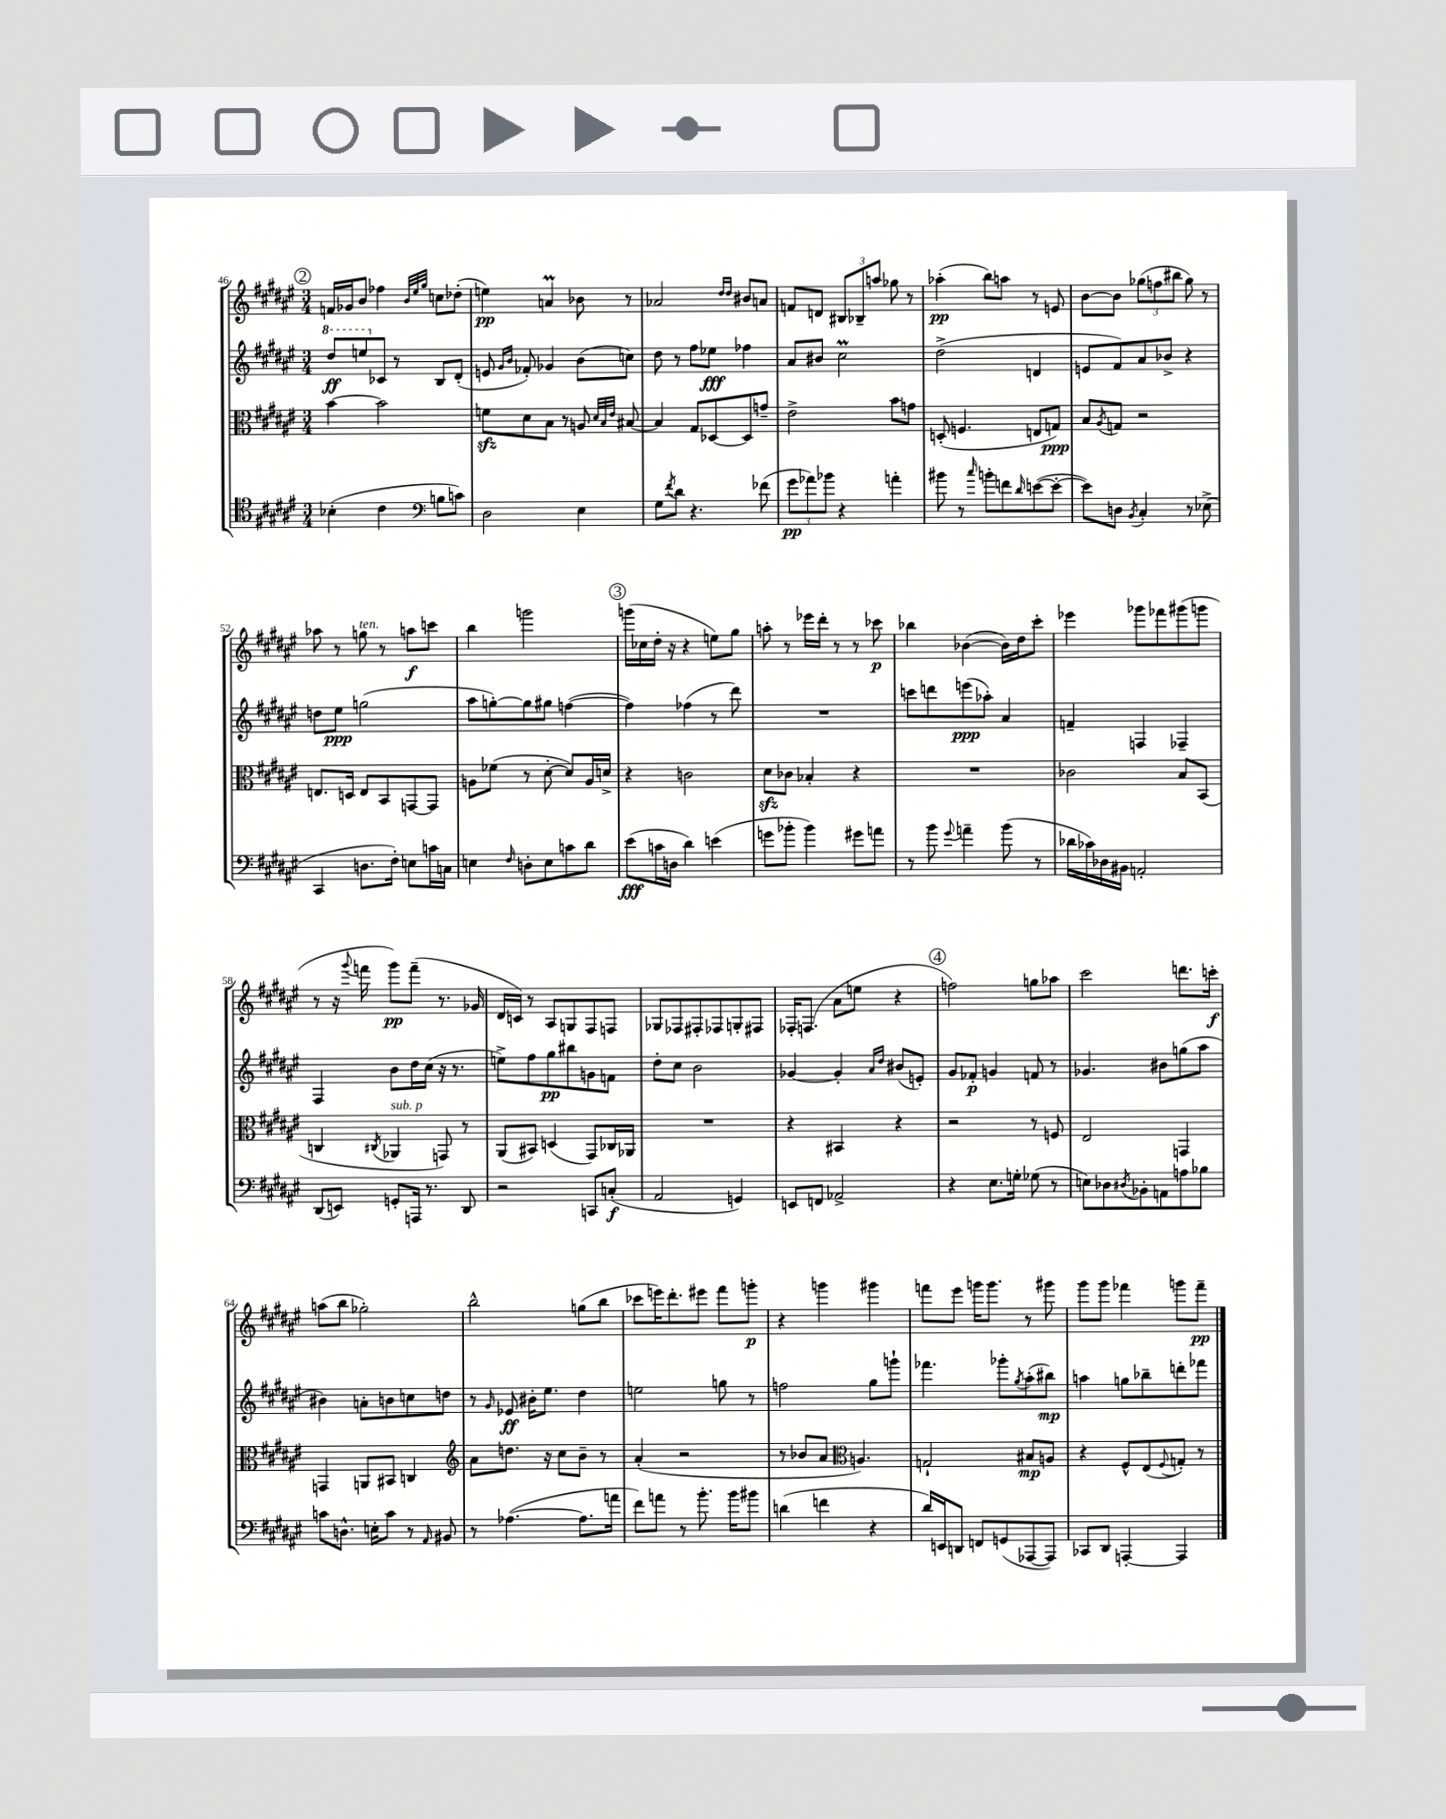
<<
\new StaffGroup <<
\new Staff = "s0" {
    \clef treble \key fis \major \numericTimeSignature \time 3/4
    \mark \markup { \circle "2" } f'16 ges'16 b'8 fes''4 \grace { b'32 eis''32 gis''32 } c''8 des''8-.( |
    e''4\pp) a'4\prall bes'8 r8 |
    aes'2 \grace { dis''16 dis''16 } bis'8 a'8 |
    f'8 d'8 \tuplet 3/2 { bis8 bes8-- a''8 } ges''8 r8 |
    aes''4-.\pp( b''8) a''8 r8 e'8 |
    b'8~ b'8 \tuplet 3/2 { ges''8( f''8 bis''8 } ges''8) r8 |
    aes''8 r8 g''8^\markup { \italic "ten." } r8 a''8\f c'''8 |
    b''4 g'''2 |
    \mark \markup { \circle "3" } g'''16( ces''16 dis''16-. r16 r4 e''8) gis''8 |
    a''8-. r8 ees'''16 dis'''16-. r8 r8 ces'''8\p |
    bes''4 bes'4~( bes'16) dis''16 cis'''8-. |
    ees'''4 ges'''8 fes'''8 gis'''8( g'''8 |
    r8 r16 \appoggiatura { gis'''8 } f'''16 gis'''8\pp) f'''8--( r8. ges'16 |
    dis'16 c'16) r8 ais8 g8 fis8 f8 |
    ges8 fes8 fis8-. fes8 g8-. fis8 |
    fes16-. f8.( ais'8 e''8 r4 |
    \mark \markup { \circle "4" } f''2) g''8 aes''8 |
    cis'''2 d'''8. c'''16-.\f |
    a''8( b''8 ges''2-.) |
    b''2-^ g''8( b''8 |
    ces'''8 e'''16) dis'''8.-. eis'''8 fis'''8 g'''8-.\p |
    r4 g'''4 gis'''4 |
    f'''8 eis'''8 g'''16 g'''8. r8 gis'''8 |
    gis'''8 gis'''8 fes'''4 g'''8 fes'''8--\pp \bar "|." |
}
\new Staff = "s1" {
    \clef treble \key fis \major \numericTimeSignature \time 3/4
    \mark \markup { \circle "2" } \ottava #1 dis'''8\ff e'''8 \ottava #0 ces'8 r8 b8 dis'8-.( |
    e'8 \grace { gis'16 b'16 } fes'8-.) ges'4 b'8( c''8) |
    dis''8 r8 fis''8 ees''8\fff fes''4 |
    ais'8 bis'8 cis''2\prall |
    dis''2->( d'4 |
    e'8 fis'8) ais'8 bes'8-> r4 |
    d''8 eis''8\ppp g''2( |
    ais''8 g''8~-.) g''8 gis''8 f''4~( |
    \mark \markup { \circle "3" } f''4) fes''4( r8 dis'''8) |
    R2. |
    c'''8 d'''8 e'''8\ppp( aes''8-.) ais'4 |
    f'4-- f4 fes4-- |
    fis4 b'8 dis''16 cis''16( r16 r8. |
    e''8->) fis''8 gis''8\pp bis''8 g'8 f'8 |
    dis''8-. cis''8 b'2 |
    ges'4~ ges'4-. \grace { ais'16 dis''16 } bis'8( e'8-.) |
    \mark \markup { \circle "4" } gis'8 fes'8-.\p g'4 f'8 r8 |
    ges'4. bis'8 g''8( ais''8 |
    bis'4) a'8-. b'8 c''8 d''8 |
    r8 \grace { gis'16 } ees'8\ff bis'16-. eis''8. dis''4 |
    e''2 g''8 r8 |
    f''2 gis''8 g'''8-! |
    fes'''4. ges'''8-. \acciaccatura { gis''8 } ais''8-.( bis''8\mp) |
    a''4 g''8 bes''8-- d'''8-. fes'''8 \bar "|." |
}
\new Staff = "s2" {
    \clef alto \key fis \major \numericTimeSignature \time 3/4
    \mark \markup { \circle "2" } b'4~ b'2 |
    f'8\sfz dis'8 b8 r8 a8 \grace { dis'32 b32 eis'32 } bis8~ |
    bis4 gis8 des8~ des8 g'8-- |
    eis'2-> b'8 g'8 |
    d8-.( f4. e8 g8\ppp) |
    b8 \acciaccatura { ais8 } g8 r2 |
    e8. d16 e8 b,8 g,8~ g,8 |
    a8 fes'8( r8 dis'8~-. dis'8) a16 d'16-> |
    \mark \markup { \circle "3" } r4 c'2 |
    dis'8\sfz ces'8 bes4-. r4 |
    R2. |
    ces'2 b8 b,8( |
    c4 \acciaccatura { cis8 } aes,4^\markup { \italic "sub. p" } g,8) r8 |
    ais,8( bis,8) d4( gis,8) ces16 aes,16 |
    R2. |
    r4 bis,4 r4 |
    \mark \markup { \circle "4" } r2 r8 f8 |
    eis2 g,4 |
    g,4 a,8 bis,8 c4 |
    \clef treble ais'8 d''8. r16 cis''8 b'8-- r8 |
    ais'4-.( r2 |
    r8 bes'8 ais'8 \clef alto a4.) |
    g2-! bis8\mp a8 |
    r4 fis8-^ eis8( \appoggiatura { fis8 } g8-.) r8 \bar "|." |
}
\new Staff = "s3" {
    \clef tenor \key fis \major \numericTimeSignature \time 3/4
    \mark \markup { \circle "2" } bes4-.( cis'4 \clef bass b8 c'8) |
    dis2 eis4 |
    gis8 \acciaccatura { fis'8 } dis'8 r4. fes'8( |
    \tuplet 3/2 { gis'8\pp aes'8) bes'8 } r4 a'4-. |
    bis'8 r8 \grace { cis''16 } b'8-. f'8 \grace { dis'16 } e'8~( e'8~-. |
    e'8) d8 \acciaccatura { b,8 } cis4-. r8 ees8->( |
    cis,4 d8. fis16-.) e8 c'16 c16 |
    e4 \grace { fis16 } d8-. e8 c'8 dis'8 |
    \mark \markup { \circle "3" } eis'8\fff( c'16 d16 dis'4) e'4( |
    g'8 bes'8-. bes'4) gis'8 a'8 |
    r8 b'8 \appoggiatura { gis'8 } a'4-- b'8( r8 |
    des'16 ces'16) des16 bis,16 a,2-. |
    dis,8( e,8) g,8-. a,,16 r8. dis,8 |
    r2 c,8 c8-.\f( |
    ais,2 g,4) |
    e,8 f,8 aes,2-> |
    \mark \markup { \circle "4" } r4 eis8. g16-. ges8( r8 |
    e8) des8 \acciaccatura { dis8 } bes,8-. a,8 a8 bes8 |
    c'8 d8.-^ e16-. c'8 r8 \grace { ais,16 } bis,8 |
    r8 aes4.~( aes8. a'16 |
    fis'8) a'8 r8 b'8.-. b'16 bis'8 |
    d'4( f'4 r4 |
    dis'16) e,16 d,8 f,8 g,8( aes,,8~ aes,,8) |
    ces,8 dis,8 a,,4~-. a,,4 \bar "|." |
}
>>
>>
\layout { \context { \Score currentBarNumber = #46 } }
